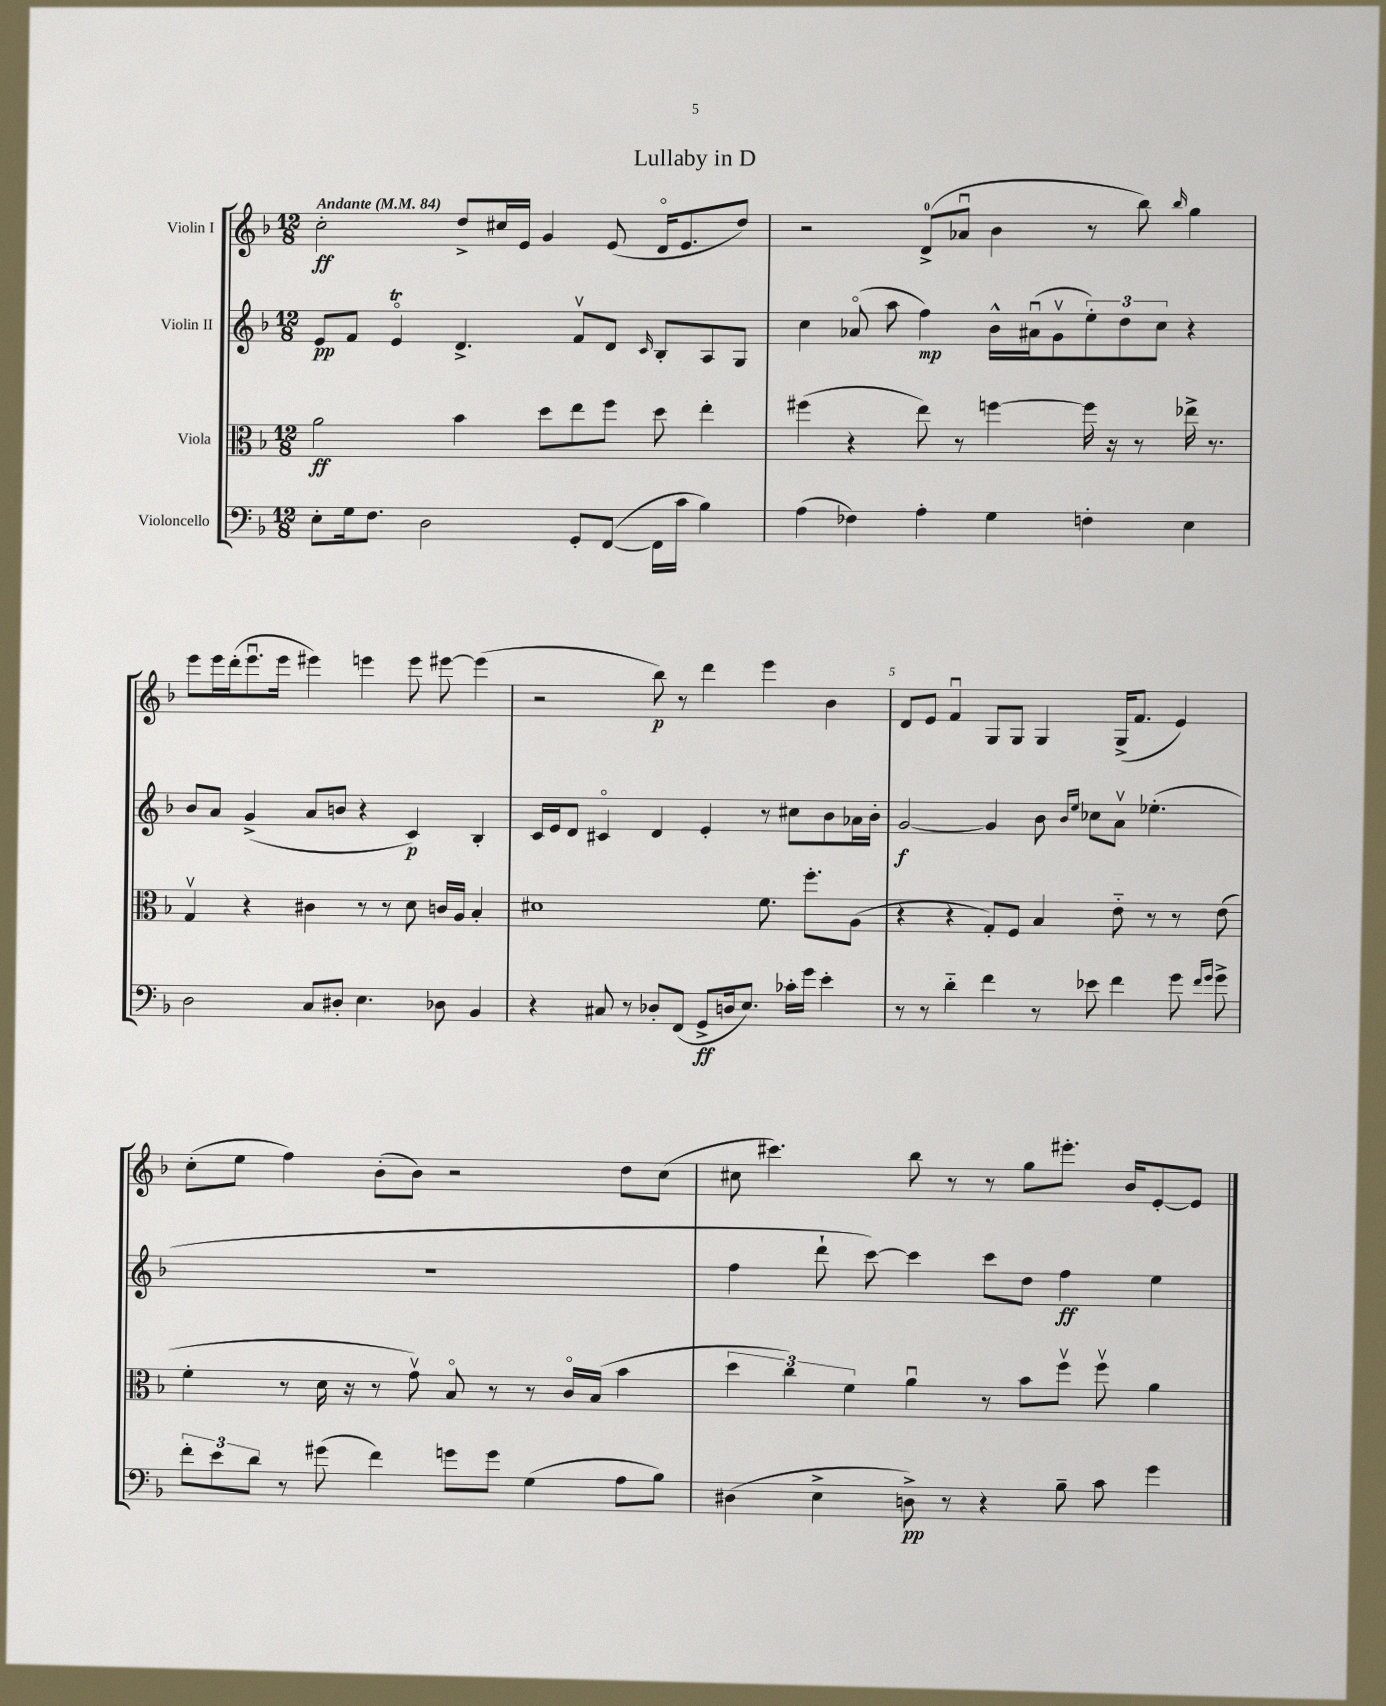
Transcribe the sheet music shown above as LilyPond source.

\header { title = "Lullaby in D" }
<<
\new StaffGroup <<
\new Staff = "s0" \with { instrumentName = "Violin I" } {
    \clef treble \key f \major \numericTimeSignature \time 12/8 \tempo "Andante" 4 = 84
    c''2-.\ff d''8-> cis''16 e'16 g'4 e'8( d'16\flageolet e'8. d''8) |
    r2 d'8-0->( aes'8\downbow bes'4 r8 bes''8) \grace { bes''16 } g''4 |
    e'''8 e'''16 d'''16-.( e'''8.\downbow e'''16 eis'''4) e'''4 e'''8 eis'''8~ eis'''4( |
    r2 bes''8\p) r8 d'''4 e'''4 bes'4 |
    d'8 e'8 f'4\downbow g8 g8 g4 g16->( f'8. e'4) |
    c''8-.( e''8 f''4) bes'8-.( bes'8) r2 d''8 c''8( |
    cis''8 cis'''4.) bes''8 r8 r8 g''8 eis'''8.-. bes'16 e'8~-. e'8 \bar "|." |
}
\new Staff = "s1" \with { instrumentName = "Violin II" } {
    \clef treble \key f \major \numericTimeSignature \time 12/8
    e'8\pp f'8 e'4\flageolet\trill d'4.-> f'8\upbow d'8 \grace { c'16 } bes8-. a8 g8 |
    c''4 aes'8\flageolet( a''8 f''4\mp) bes'16-^ ais'16\downbow( g'8\upbow \tuplet 3/2 { e''8-.) d''8 c''8 } r4 |
    bes'8 a'8 g'4->( a'8 b'8 r4 c'4\p) bes4-. |
    c'16 e'16 d'8 cis'4\flageolet d'4 e'4-. r8 cis''8 bes'8 aes'16 bes'16-. |
    g'2~\f g'4 bes'8 \grace { bes'16 e''16 } ces''8 a'8\upbow ees''4.-.( |
    R1. |
    f''4 d'''8-! c'''8~) c'''4 c'''8 d''8 f''4\ff e''4 \bar "|." |
}
\new Staff = "s2" \with { instrumentName = "Viola" } {
    \clef alto \key f \major \numericTimeSignature \time 12/8
    a'2\ff bes'4 d''8 e''8 f''8 d''8 e''4-. |
    fis''4( r4 e''8) r8 f''4~ f''16 r16 r8 ees''16-> r8. |
    g4\upbow r4 cis'4 r8 r8 d'8 c'16 a16 bes4-. |
    dis'1 f'8. f''8.-. a8( |
    r4 r4 g8-.) f8 bes4 e'8-_ r8 r8 e'8( |
    f'4-. r8 d'16 r16 r8 g'8\upbow) bes8\flageolet r8 r8 c'16\flageolet bes16( bes'4 |
    \tuplet 3/2 { d''4 c''4) f'4 } a'4\downbow r8 bes'8 f''8\upbow f''8\upbow a'4 \bar "|." |
}
\new Staff = "s3" \with { instrumentName = "Violoncello" } {
    \clef bass \key f \major \numericTimeSignature \time 12/8
    e8-. g16 f8. d2 g,8-. f,8~( f,16 c'16 bes4) |
    a4( fes4) a4-. g4 f4-. e4 |
    d2 c8 dis8-. e4. des8 bes,4 |
    r4 cis8 r8 des8-. f,8( g,8->\ff d16 e8.) ces'16-. g'16 e'4-. |
    r8 r8 d'4-_ f'4 r8 ees'8 f'4 g'8 \grace { f'16 g'16 } g'8-> |
    \tuplet 3/2 { f'8-. e'8 d'8 } r8 gis'8( f'4) g'8 g'8 g4( a8 bes8) |
    dis4( e4-> d8->\pp) r8 r4 bes8-- c'8 g'4 \bar "|." |
}
>>
>>
\layout { \context { \Score \override BarNumber.break-visibility = ##(#f #t #t) barNumberVisibility = #(every-nth-bar-number-visible 5) } }
